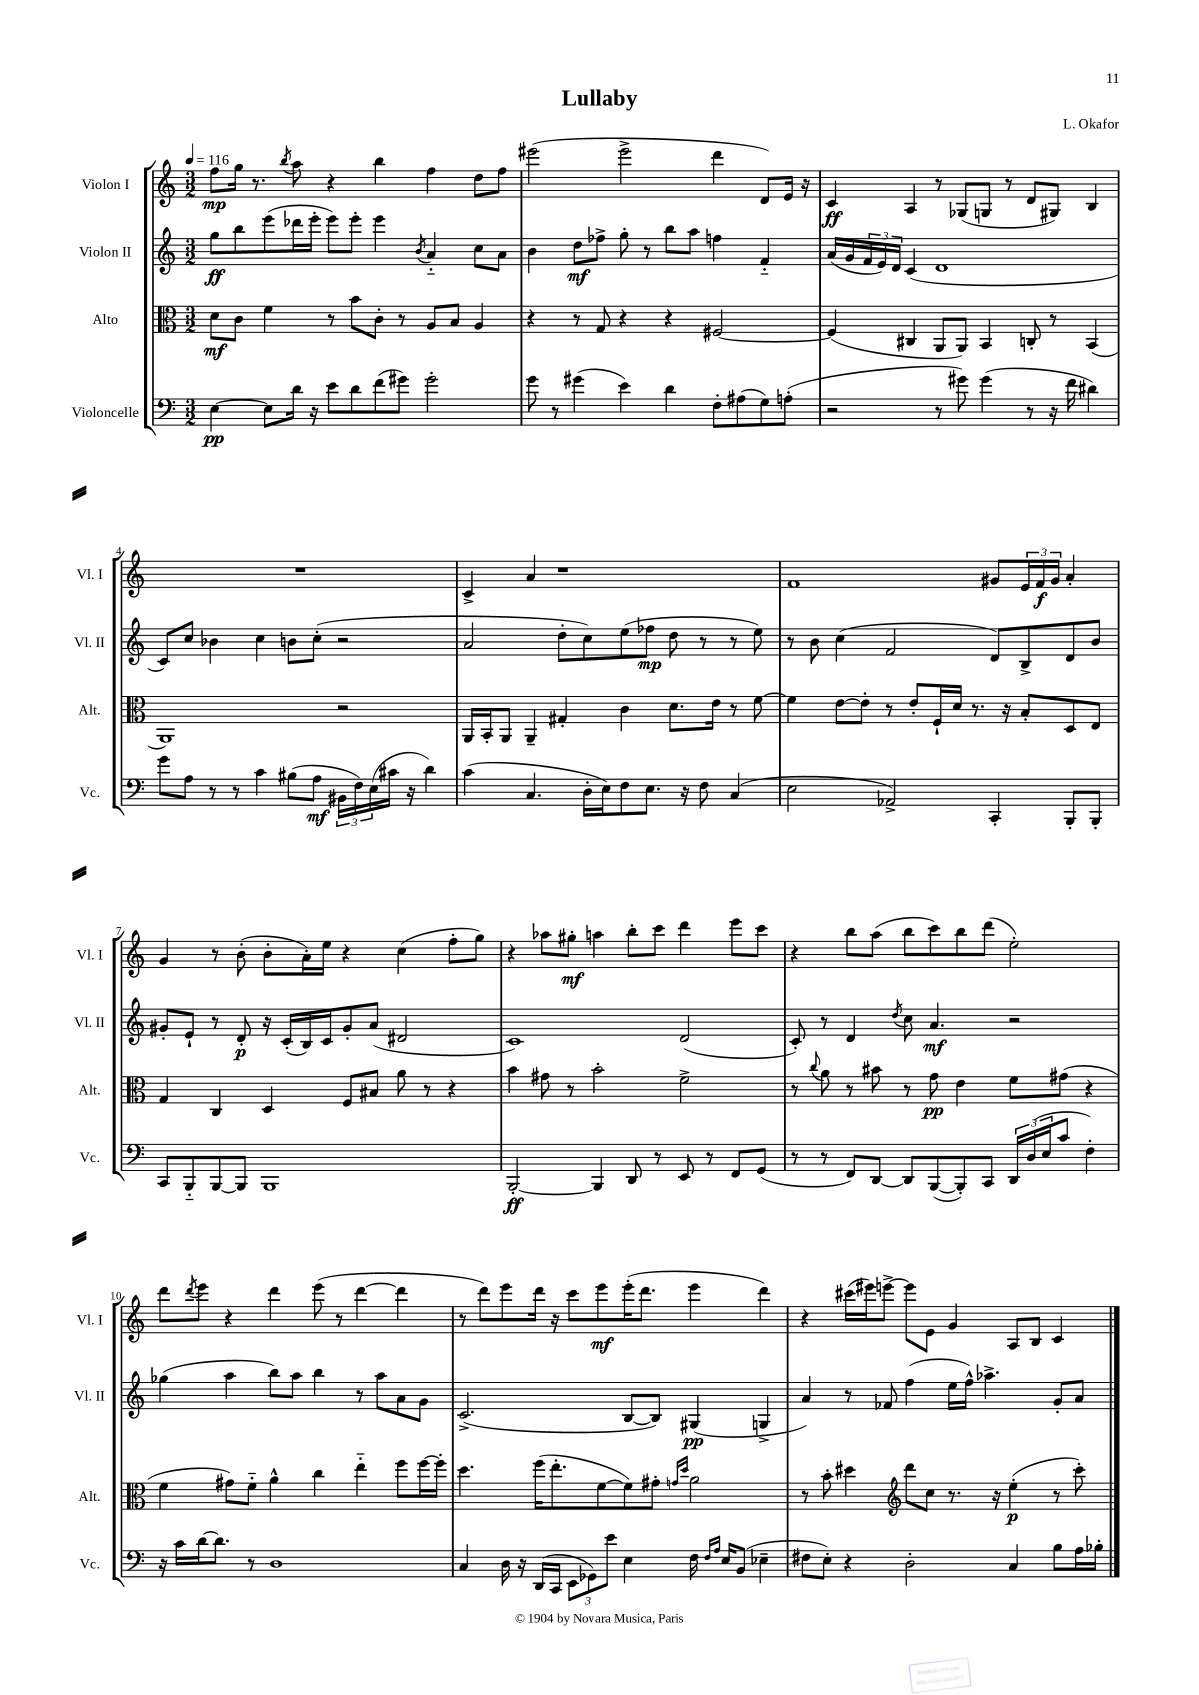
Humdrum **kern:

**kern	**kern	**kern	**kern
*staff4	*staff3	*staff2	*staff1
*clefF4	*clefC3	*clefG2	*clefG2
*k[]	*k[]	*k[]	*k[]
*M3/2	*M3/2	*M3/2	*M3/2
*MM116	*MM116	*MM116	*MM116
[4E	8d	8gg	8ff
.	8c	8bb	16gg
.	.	.	8.r
8E]	4f	(8eee	.
.	.	.	8qbb
16d	.	16ddd-	8aa
16r	.	16eee'	.
8e	8r	8eee)	4r
8d	8b	8eee'	.
(8f	8c'	4eee	4bb
8g#)	8r	.	.
.	.	8qb	.
2g#'	8A	4a'~	4ff
.	8B	.	.
.	4A	8cc	8dd
.	.	8a	8ff
=	=	=	=
8g	4r	4b	(2eee#
8r	.	.	.
(4g#	8r	8dd	.
.	8G	8ff-^	.
4e)	4r	8gg'	2eee#^
.	.	8r	.
4d	4r	8bb	.
.	.	8aa	.
8F'	[2F#	4ff	4ddd
(8A#	.	.	.
8G)	.	4f'~	8d)
(8A'	.	.	16e
.	.	.	16r
=	=	=	=
2r	(4F#]	(16a	4c
.	.	16g	.
.	.	24f	.
.	.	24e)	.
.	.	24d	.
.	4C#	(4c	4A
8r	8AA	1d	8r
8g#)	8AA)	.	(8G-
(4g#	4BB	.	8G
.	.	.	8r
8r	8C'	.	8d
16r	8r	.	8G#)
16f	.	.	.
4d#)	(4BB	.	4B
=	=	=	=
8g	1AA)	8c)	1.r
8A	.	8cc	.
8r	.	4b-	.
8r	.	.	.
4c	.	4cc	.
(8B#	.	8b	.
8A	.	(8cc'	.
24BB#	2r	2r	.
24F)	.	.	.
(24E	.	.	.
16c#	.	.	.
16r	.	.	.
4d)	.	.	.
=	=	=	=
(4c	16AA	2a	4c^
.	16BB'	.	.
.	8AA	.	.
4.C	4AA~	.	4a
.	4G#'	8dd'	1r
16D'	.	8cc)	.
16E)	.	.	.
8F	4c	(8ee	.
8.E	.	8ff-	.
.	8.d	8dd	.
16r	.	.	.
8F	.	8r	.
.	16e	.	.
(4C	8r	8r	.
.	[8f	8ee)	.
=	=	=	=
2E	4f]	8r	1f
.	.	8b	.
.	[8e	(4cc	.
.	8e']	.	.
2AA-^)	8r	2f	.
.	8e'	.	.
.	16F`	.	.
.	16d	.	.
.	8.r	.	.
4CC'	.	8d)	8g#
.	16r	.	.
.	8B'	8B^	24e
.	.	.	24f
.	.	.	24g#
8BBB'	8D	8d	4a'
8BBB'	8E	8b	.
=	=	=	=
8CC	4G	8g#'	4g
8BBB'~	.	8e`	.
[8BBB	4C	8r	8r
8BBB]	.	8d'	(8b'
1BBB	4D	16r	8b'
.	.	(16c'	.
.	.	16B)	16a')
.	.	16c	16ee
.	8F	8g#'	4r
.	8B#	(8a	.
.	8a	2d#	(4cc
.	8r	.	.
.	4r	.	8ff'
.	.	.	8gg)
=	=	=	=
[2BBB'	4b	1c)	4r
.	8g#	.	8aa-
.	8r	.	8gg#'
4BBB]	2b'	.	4aa
8DD	.	.	8bb'
8r	.	.	8ccc
8EE	2f^	(2d	4ddd
8r	.	.	.
8FF	.	.	8eee
(8GG	.	.	8ccc
=	=	=	=
8r	8r	8c')	4r
.	8qqcc	.	.
8r	8a	8r	.
8FF)	8r	4d	8bb
[8DD	8b#	.	(8aa
.	.	8qdd	.
8DD]	8r	8cc	8bb
([8BBB	8g	4.a	8ccc)
8BBB'])	4e	.	8bb
8CC	.	.	(8ddd
24DD	8f	2r	2ee')
(24D	.	.	.
24E	.	.	.
8c	(8g#	.	.
4F')	4r	.	.
=	=	=	=
16r	4f	(4gg-	8ddd
16c	.	.	.
.	.	.	8qddd
[16d	.	.	8eee
8.d]	.	.	.
.	8g#)	4aa	4r
8r	8f'~	.	.
1D	4a^^	8bb)	4ddd
.	.	8aa	.
.	4cc	4bb	(8eee
.	.	.	8r
.	4ee'~	8r	[4ddd
.	.	8aa	.
.	8ff	8a	4ddd]
.	[16ff	8g	.
.	16ff']	.	.
=	=	=	=
4C	4.dd	(2.c^	8r
.	.	.	8ddd)
16D	.	.	8eee
16r	.	.	.
(16DD	(16ff	.	16ddd
16CC	8.ee'	.	16r
12EE	.	.	8ccc
12GG-)	.	.	.
.	[8f	.	8eee
12e	.	.	.
4E	8f])	[8B	(16eee'
.	.	.	8.ddd
.	8g#'	8B])	.
.	16qqg	.	.
.	16qqdd	.	.
16F	2a	(4G#	4eee
16qqF	.	.	.
16qqA	.	.	.
16E	.	.	.
(8BB	.	.	.
4E-~	.	4G^	4ddd)
=	=	=	=
8F#	8r	4a)	4r
8E')	8b'	.	.
4r	4dd#	8r	(16ccc#
.	.	.	16eee#)
.	.	8f-	[8eee^
*	*clefG2	*	*
2D'	8ddd	(4ff	8eee]
.	8cc	.	8e
.	8.r	16ee	4g
.	.	16ff^^)	.
.	.	4.aa-^	.
.	16r	.	.
4C	(4ee'	.	8A
.	.	.	8B
8B	8r	8g'	4c
16A	8ccc')	8a	.
16B-'	.	.	.
==	==	==	==
*-	*-	*-	*-
